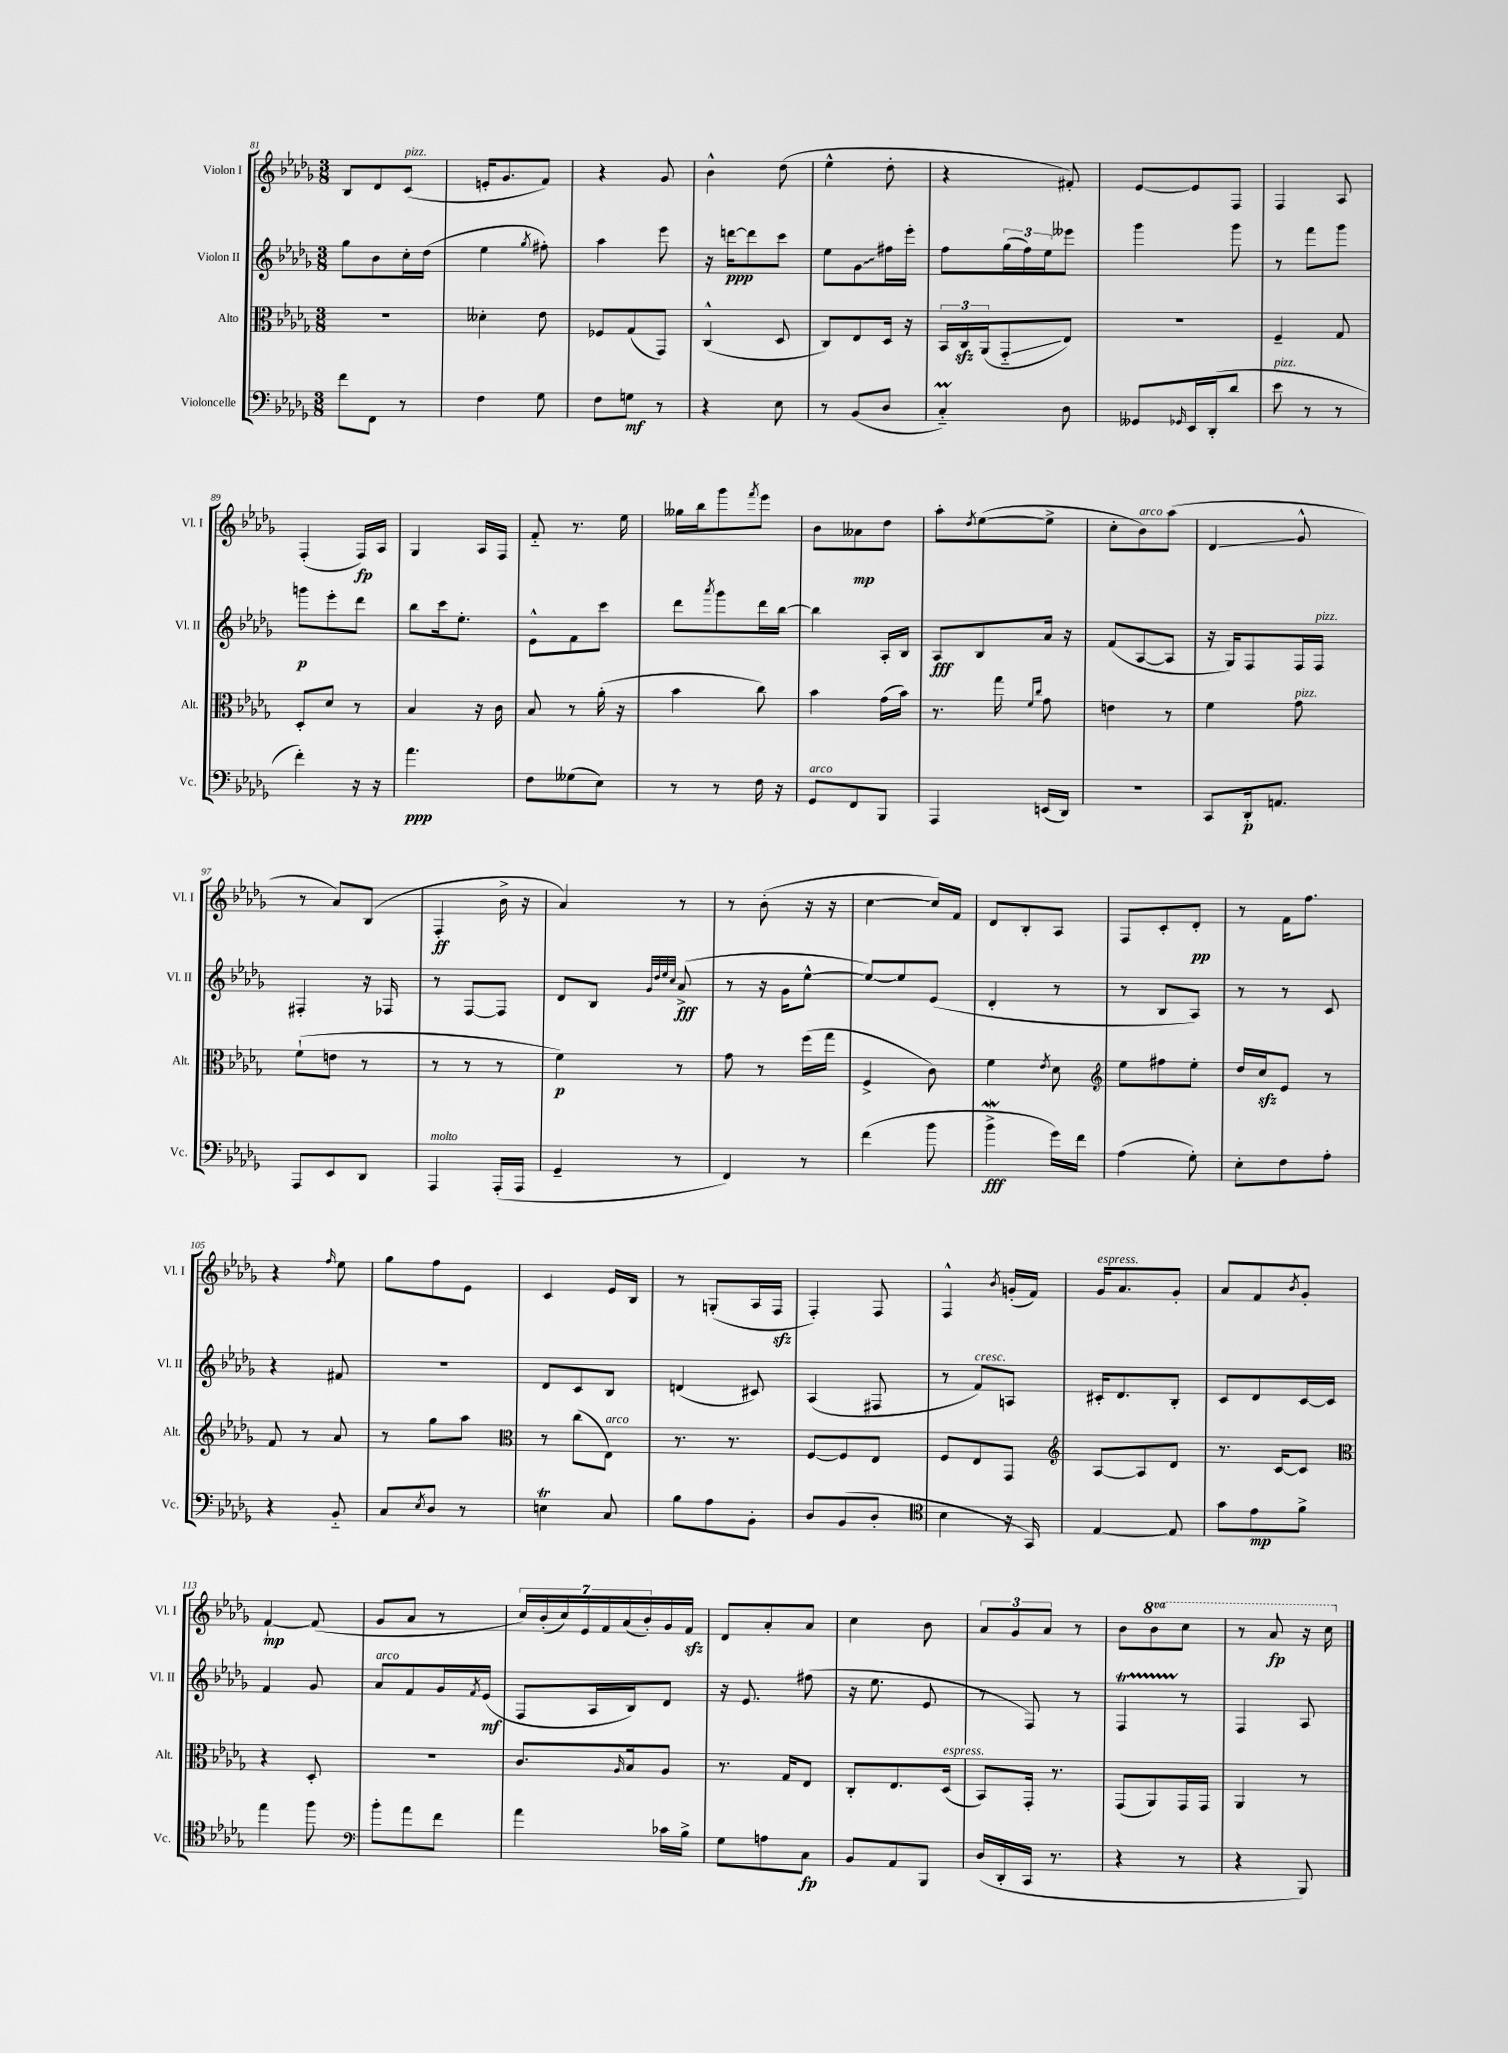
<<
\new StaffGroup <<
\new Staff = "s0" \with { instrumentName = "Violon I" shortInstrumentName = "Vl. I" } {
    \clef treble \key des \major \numericTimeSignature \time 3/8 \set Staff.ottavationMarkups = #ottavation-simple-ordinals
    bes8 des'8 c'8^\markup { \italic "pizz." }( |
    e'16-. ges'8. f'8) |
    r4 ges'8 |
    bes'4-^ des''8( |
    ees''4-^ des''8-. |
    r4 fis'8-.) |
    ees'8~ ees'8 f8 |
    f4 aes8 |
    f4-.( f16\fp) aes16 |
    ges4 aes16 f16 |
    f'8-_ r8. ees''16 |
    geses''16 bes''16 ges'''8 \acciaccatura { f'''8 } ees'''8 |
    bes'8 aeses'8\mp des''8 |
    aes''8-. \acciaccatura { des''8 } ees''8~( ees''8-> |
    c''8-. bes'8^\markup { \italic "arco" }) aes''8( |
    des'4\glissando ges'8-^ |
    r8 aes'8) bes8( |
    f4-.\ff bes'16-> r16 |
    aes'4) r8 |
    r8 bes'8-.( r16 r16 |
    c''4~ c''16) f'16 |
    des'8 bes8-. aes8 |
    f8 c'8-. des'8-.\pp |
    r8 f'16 f''8. |
    r4 \grace { f''16 } ees''8 |
    ges''8 f''8 ees'8 |
    c'4 ees'16 bes16 |
    r8 g8-.( aes16 f16\sfz |
    f4-.) f8 |
    f4-^ \acciaccatura { bes'8 } g'16-.( f'16) |
    ges'16^\markup { \italic "espress." } aes'8. ges'8-. |
    aes'8 f'8 \acciaccatura { bes'8 } ges'8-. |
    f'4~-!\mp f'8( |
    ges'8 aes'8 r8 |
    \tuplet 7/4 { c''16) bes'16-.( c''16) ees'16 f'16 aes'16( bes'16-.) } ges'16 f'16\sfz |
    des'8 aes'8-. aes'8 |
    c''4 bes'8 |
    \tuplet 3/2 { aes'8 ges'8 aes'8 } r8 |
    bes'8 \ottava #1 bes''8 c'''8 |
    r8 aes''8\fp r16 c'''16 \ottava #0 \bar "|." |
}
\new Staff = "s1" \with { instrumentName = "Violon II" shortInstrumentName = "Vl. II" } {
    \clef treble \key des \major \numericTimeSignature \time 3/8
    ges''8 bes'8 c''16-. des''16( |
    ees''4 \acciaccatura { ges''8 } fis''8-.) |
    aes''4 ees'''8 |
    r16 d'''16~\ppp d'''8 c'''8 |
    ees''8 \once \override Glissando.style = #'zigzag ges'8\glissando fis''16 ees'''16-. |
    f''8 \tuplet 3/2 { ges''16( f''16) ees''16 } eeses'''8 |
    ges'''4 ges'''8 |
    r8 f'''8 ges'''8 |
    g'''8\p ees'''8-. des'''8 |
    bes''8 c'''16 ees''8.-. |
    ees'8-^ f'8 c'''8 |
    des'''8 \acciaccatura { aes'''8 } ges'''8 des'''16 bes''16~ |
    bes''4 aes16-. bes16 |
    aes8\fff bes8 aes'16 r16 |
    f'8( aes8~ aes8 |
    r16 ges16) f8 f16 f16^\markup { \italic "pizz." } |
    fis4-. r16 fes16 |
    r8 f8~ f8 |
    des'8 bes8 \grace { ges'32 des''32 ees''32 c''32 } aes'8->\fff( |
    r8 r16 ges'16 ees''8~-^ |
    ees''8~) ees''8 ees'8( |
    des'4-. r8 |
    r8 bes8 aes8) |
    r8 r8 c'8 |
    r4 fis'8 |
    r4. |
    des'8 c'8 bes8 |
    d'4( cis'8) |
    aes4( fis8 |
    r8 f'8^\markup { \italic "cresc." }) a8 |
    cis'16-. des'8. bes8-. |
    c'8 des'8 c'16~ c'16 |
    f'4 ges'8 |
    aes'8^\markup { \italic "arco" } f'8 ges'16 \acciaccatura { f'8 } ees'16\mf( |
    f8 aes16 bes16) des'8 |
    r16 ees'8. fis''8( |
    r16 ees''8. ees'8 |
    r8 f8) r8 |
    f4\startTrillSpan r8\stopTrillSpan |
    f4 aes8 \bar "|." |
}
\new Staff = "s2" \with { instrumentName = "Alto" shortInstrumentName = "Alt." } {
    \clef alto \key des \major \numericTimeSignature \time 3/8
    R4. |
    deses'4-. ees'8 |
    fes8 ges8( ges,8) |
    c4-^( des8 |
    c8) ees8 des16 r16 |
    \tuplet 3/2 { bes,16 c16\sfz aes,16( } ges,8-_\glissando ees8) |
    R4. |
    f4-- ges8 |
    des8-. des'8 r8 |
    bes4 r16 c'16 |
    bes8 r8 aes'16-.( r16 |
    bes'4 c''8) |
    bes'4 ges'16( bes'16) |
    r8. ges''16 \grace { f'16 c''16 } ges'8 |
    e'4 r8 |
    f'4 ges'8^\markup { \italic "pizz." } |
    f'8-!( e'8 r8 |
    r8 r8 r8 |
    f'4\p) r8 |
    ges'8 r8 f''16( ges''16 |
    f4-> c'8) |
    f'4 \acciaccatura { ees'8 } des'8 |
    \clef treble ees''8 fis''8 ees''8-. |
    des''16 c''16\sfz ees'8 r8 |
    f'8 r8 aes'8 |
    r8 ges''8 aes''8 |
    \clef alto r8 c''8( ees8^\markup { \italic "arco" }) |
    r8. r8. |
    f8~ f8 ees8 |
    f8 ees8 ges,8 |
    \clef treble aes8~ aes8 des'8 |
    r8. c'16~ c'8 |
    \clef alto r4 des8-. |
    R4. |
    c'8. \grace { aes16 } bes16 aes8 |
    r8. ges16 ees8 |
    c8-. ees8. des16^\markup { \italic "espress." }( |
    bes,8) ges,16-. r8. |
    ges,8( aes,8) ges,16 ges,16 |
    aes,4 r8 \bar "|." |
}
\new Staff = "s3" \with { instrumentName = "Violoncelle" shortInstrumentName = "Vc." } {
    \clef bass \key des \major \numericTimeSignature \time 3/8
    f'8 f,8 r8 |
    f4 ges8 |
    f8 g8\mf r8 |
    r4 ees8 |
    r8 bes,8( des8 |
    c4-_\prall) des8 |
    geses,8 \grace { ges,16 } ees,16 des,16-.( des'8 |
    ees'8^\markup { \italic "pizz." } r8 r8 |
    f'4-.) r16 r16 |
    aes'4.\ppp |
    f8 geses8( ees8) |
    r8 r8 f16 r16 |
    ges,8^\markup { \italic "arco" } f,8 bes,,8 |
    aes,,4 e,16( des,16) |
    R4. |
    c,8 des,16-.\p a,8. |
    aes,,8 ees,8 des,8 |
    aes,,4^\markup { \italic "molto" } aes,,16-.( aes,,16 |
    ges,4-- r8 |
    f,4) r8 |
    f'4( bes'8 |
    bes'4->\mordent\fff ges'16) f'16 |
    aes4( ges8-.) |
    ees8-. f8 aes8-. |
    r4 bes,8-_ |
    c8 \acciaccatura { ees8 } des8 r8 |
    e4\trill c8 |
    bes8 aes8 bes,8-. |
    des8 bes,8( des8-. |
    \clef tenor bes4 r16 ges,16) |
    ees4~ ees8 |
    ges'8 ees'8\mp f'8-> |
    ees''4 f''8 |
    \clef bass bes'8-. aes'8 f'8 |
    aes'4 ces'16 bes16-> |
    ges8 a8 c8\fp |
    bes,8 aes,8 bes,,8 |
    des16( des,16-. c,16 r8. |
    r4 r8 |
    r4 bes,,8) \bar "|." |
}
>>
>>
\layout { \context { \Score currentBarNumber = #81 } }
